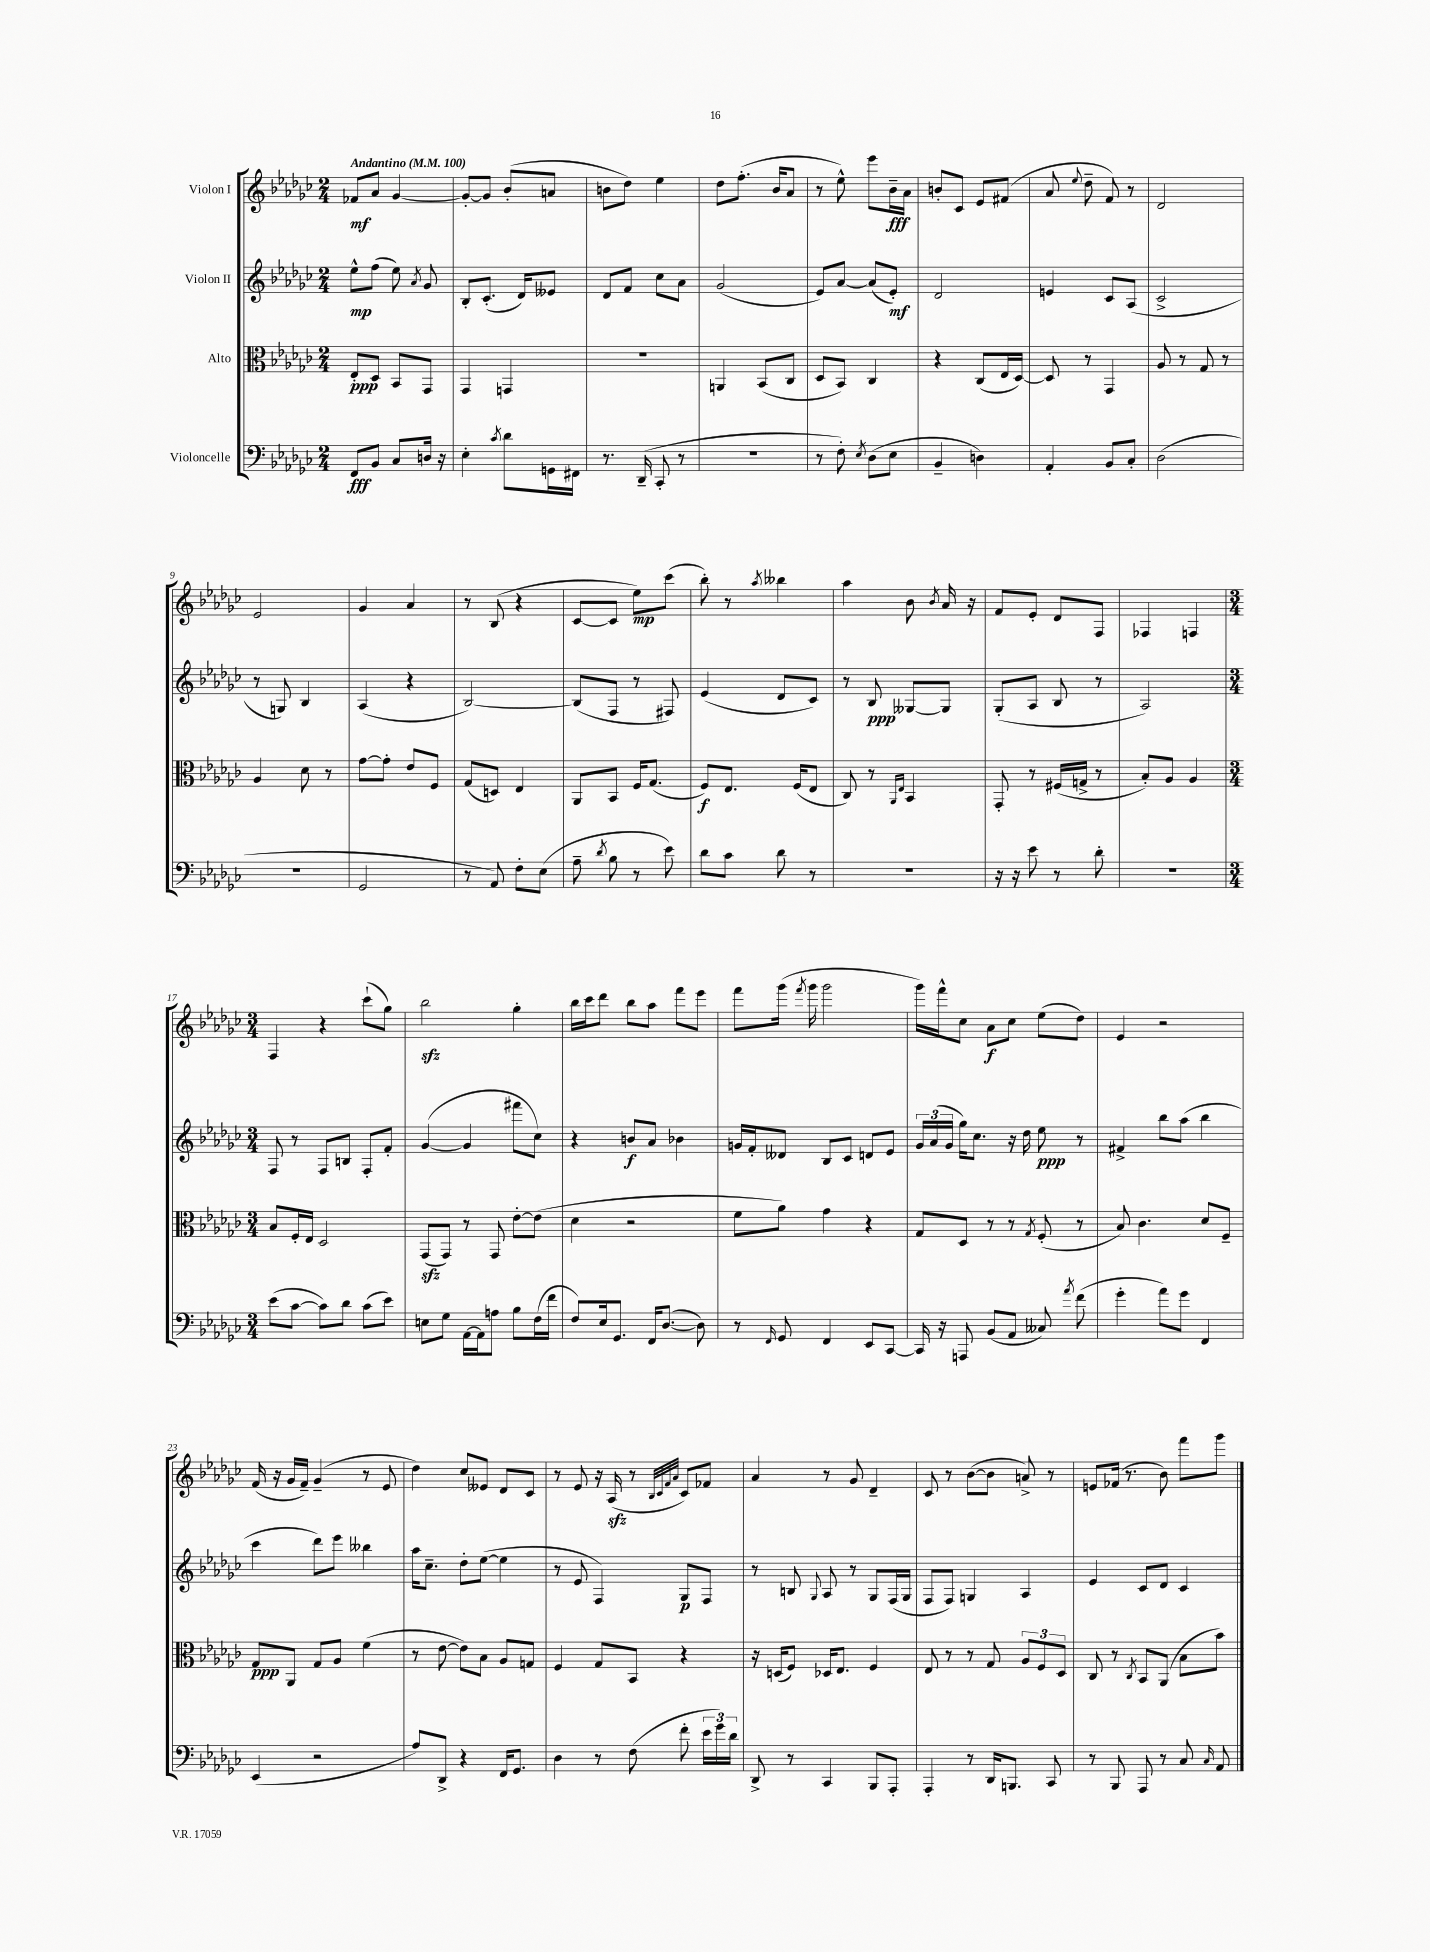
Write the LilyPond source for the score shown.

<<
\new StaffGroup <<
\new Staff = "s0" \with { instrumentName = "Violon I" } {
    \clef treble \key ges \major \numericTimeSignature \time 2/4 \tempo "Andantino" 4 = 100
    \autoBeamOff fes'8[\mf aes'8] ges'4~ |
    ges'8[~-. ges'8] bes'8[-.( a'8] |
    b'8[ des''8]) ees''4 |
    des''8[ f''8.]-.( bes'16[ aes'8] |
    r8 ees''8-^) ees'''8[ bes'16--\fff aes'16] |
    b'8[-. ces'8] ees'8[ fis'8]( |
    aes'8 \appoggiatura { ees''8 } des''8-- f'8) r8 |
    des'2 |
    ees'2 |
    ges'4 aes'4 |
    r8 bes8( r4 |
    ces'8[~ ces'8] ees''8[\mp) ces'''8]( |
    bes''8-.) r8 \acciaccatura { aes''8 } beses''4 |
    aes''4 bes'8 \acciaccatura { bes'8 } aes'16 r16 |
    f'8[ ees'8]-. des'8[ f8] |
    fes4 f4 |
    \numericTimeSignature \time 3/4 f4 r4 ces'''8[-!( ges''8]) |
    bes''2\sfz ges''4-. |
    bes''16[ ces'''16 des'''8] bes''8[ aes''8] f'''8[ ees'''8] |
    f'''8[ ges'''16]( \acciaccatura { f'''8 } ges'''16 ges'''2 |
    ges'''16[) f'''16-^ ces''8] aes'8[\f ces''8] ees''8[( des''8]) |
    ees'4 r2 |
    f'16( r16 ges'16[ f'16]--) ges'4--( r8 ees'8 |
    des''4) ces''8[ eeses'8] des'8[ ces'8] |
    r8 ees'8 r16 aes16\sfz( r8 \grace { bes32[ ces'32 f'32 aes'32] } ces'8[) fes'8] |
    aes'4 r8 ges'8 des'4-- |
    ces'8 r8 bes'8[~( bes'8] a'8->) r8 |
    e'8[ fes'16]( r8. bes'8) f'''8[ ges'''8] \bar "|." |
}
\new Staff = "s1" \with { instrumentName = "Violon II" } {
    \clef treble \key ges \major \numericTimeSignature \time 2/4
    \autoBeamOff ees''8[-^\mp f''8]( ees''8) \acciaccatura { aes'8 } ges'8 |
    bes8[-. ces'8.]-.( des'16[) eeses'8] |
    des'8[ f'8] ces''8[ aes'8] |
    ges'2( |
    ees'8[) aes'8]~ aes'8[( ees'8]-.\mf) |
    des'2 |
    e'4 ces'8[ aes8]( |
    ces'2-> |
    r8 g8) bes4 |
    aes4( r4 |
    bes2~) |
    bes8[( f8] r8 fis8) |
    ees'4( des'8[ ces'8]) |
    r8 bes8\ppp geses8[~ geses8] |
    ges8[-.( aes8] bes8 r8 |
    aes2) |
    \numericTimeSignature \time 3/4 f8 r8 f8[ b8] f8[-. f'8]-. |
    ges'4~( ges'4 fis'''8[ ces''8]) |
    r4 b'8[\f aes'8] bes'4 |
    g'16[ f'16-. deses'8] bes8[ ces'8] d'8[ ees'8] |
    \tuplet 3/2 { ges'16[ aes'16( ges'16] } ges''16[) ces''8.] r16 des''16 ees''8\ppp r8 |
    fis'4-> bes''8[ aes''8]( bes''4 |
    ces'''4 des'''8[) ees'''8] beses''4 |
    aes''16[ ces''8.]-- des''8[-. ees''8]~( ees''4 |
    r8 ees'8 f4) ges8[\p f8] |
    r8 b8 \appoggiatura { ges8 } aes8 r8 ges8[ f16( ges16] |
    f8[ f8]) g4 aes4 |
    ees'4 ces'8[ des'8] ces'4 \bar "|." |
}
\new Staff = "s2" \with { instrumentName = "Alto" } {
    \clef alto \key ges \major \numericTimeSignature \time 2/4
    \autoBeamOff ees8[-.\ppp des8] bes,8[ ges,8] |
    ges,4 g,4 |
    R2 |
    a,4 bes,8[( ces8] |
    des8[ bes,8]) ces4 |
    r4 ces8[( ees16 des16]~) |
    des8 r8 ges,4 |
    aes8 r8 ges8 r8 |
    aes4 des'8 r8 |
    ges'8[~ ges'8]-. ees'8[ f8] |
    ges8[( d8]) ees4 |
    aes,8[ bes,8] f16[ ges8.]( |
    f8[\f) ees8.] f16[( ees8] |
    ces8) r8 \grace { aes,16[ ees16] } bes,4 |
    ges,8-. r8 fis16[( g16]-> r8 |
    bes8[-.) aes8] aes4 |
    \numericTimeSignature \time 3/4 bes8[ f16-. ees16] des2 |
    ges,8[\sfz( ges,8]) r8 ges,8 ees'8[~-. ees'8]( |
    des'4 r2 |
    f'8[ aes'8]) ges'4 r4 |
    ges8[ des8] r8 r8 \acciaccatura { ges8 } f8-.( r8 |
    bes8) ces'4. des'8[ f8]-- |
    ges8[\ppp aes,8] ges8[ aes8] f'4( |
    r8 ees'8~ ees'8[) bes8] aes8[ g8] |
    f4 ges8[ bes,8] r4 |
    r16 d16[( f8]) des16[ ees8.] f4 |
    ees8 r8 r8 ges8 \tuplet 3/2 { aes8[ f8 des8] } |
    ces8 r8 \acciaccatura { ces8 } bes,8[ aes,8]( bes8[ bes'8]) \bar "|." |
}
\new Staff = "s3" \with { instrumentName = "Violoncelle" } {
    \clef bass \key ges \major \numericTimeSignature \time 2/4
    \autoBeamOff f,8[\fff bes,8] ces8[ d16] r16 |
    ees4-. \acciaccatura { ces'8 } des'8[ g,16 fis,16] |
    r8. des,16--( ces,8-. r8 |
    r2 |
    r8 f8-.) \acciaccatura { ees8 } des8[( ees8] |
    bes,4-- d4) |
    aes,4-. bes,8[ ces8]-. |
    des2( |
    R2 |
    ges,2 |
    r8 aes,8) f8[-. ees8]( |
    aes8-- \acciaccatura { des'8 } bes8 r8 ees'8) |
    des'8[ ces'8] des'8 r8 |
    r2 |
    r16 r16 ees'8 r8 des'8-. |
    R2 |
    \numericTimeSignature \time 3/4 ees'8[( ces'8]~ ces'8[) des'8] ces'8[( ees'8]) |
    e8[ ges8] aes,16[~ aes,16 a8] bes8[ f16( f'16] |
    f8[) ees16 ges,8.] f,16[ des8.]~( des8) |
    r8 \grace { f,16 } ges,8 f,4 ees,8[ ces,8]~ |
    ces,16 r16 a,,8 bes,8[( aes,8] ceses8) \acciaccatura { aes'8 } f'8( |
    ges'4-. aes'8[) ges'8] f,4 |
    ees,4( r2 |
    aes8[) des,8]-> r4 f,16[ ges,8.] |
    des4 r8 f8( f'8-. \tuplet 3/2 { ees'16[ ges'16) des'16] } |
    des,8-> r8 ces,4 bes,,8[ aes,,8]-. |
    aes,,4-. r8 des,16[ b,,8.] ces,8 |
    r8 bes,,8 aes,,8 r8 ces8 \grace { ces16 } aes,8 \bar "|." |
}
>>
>>
